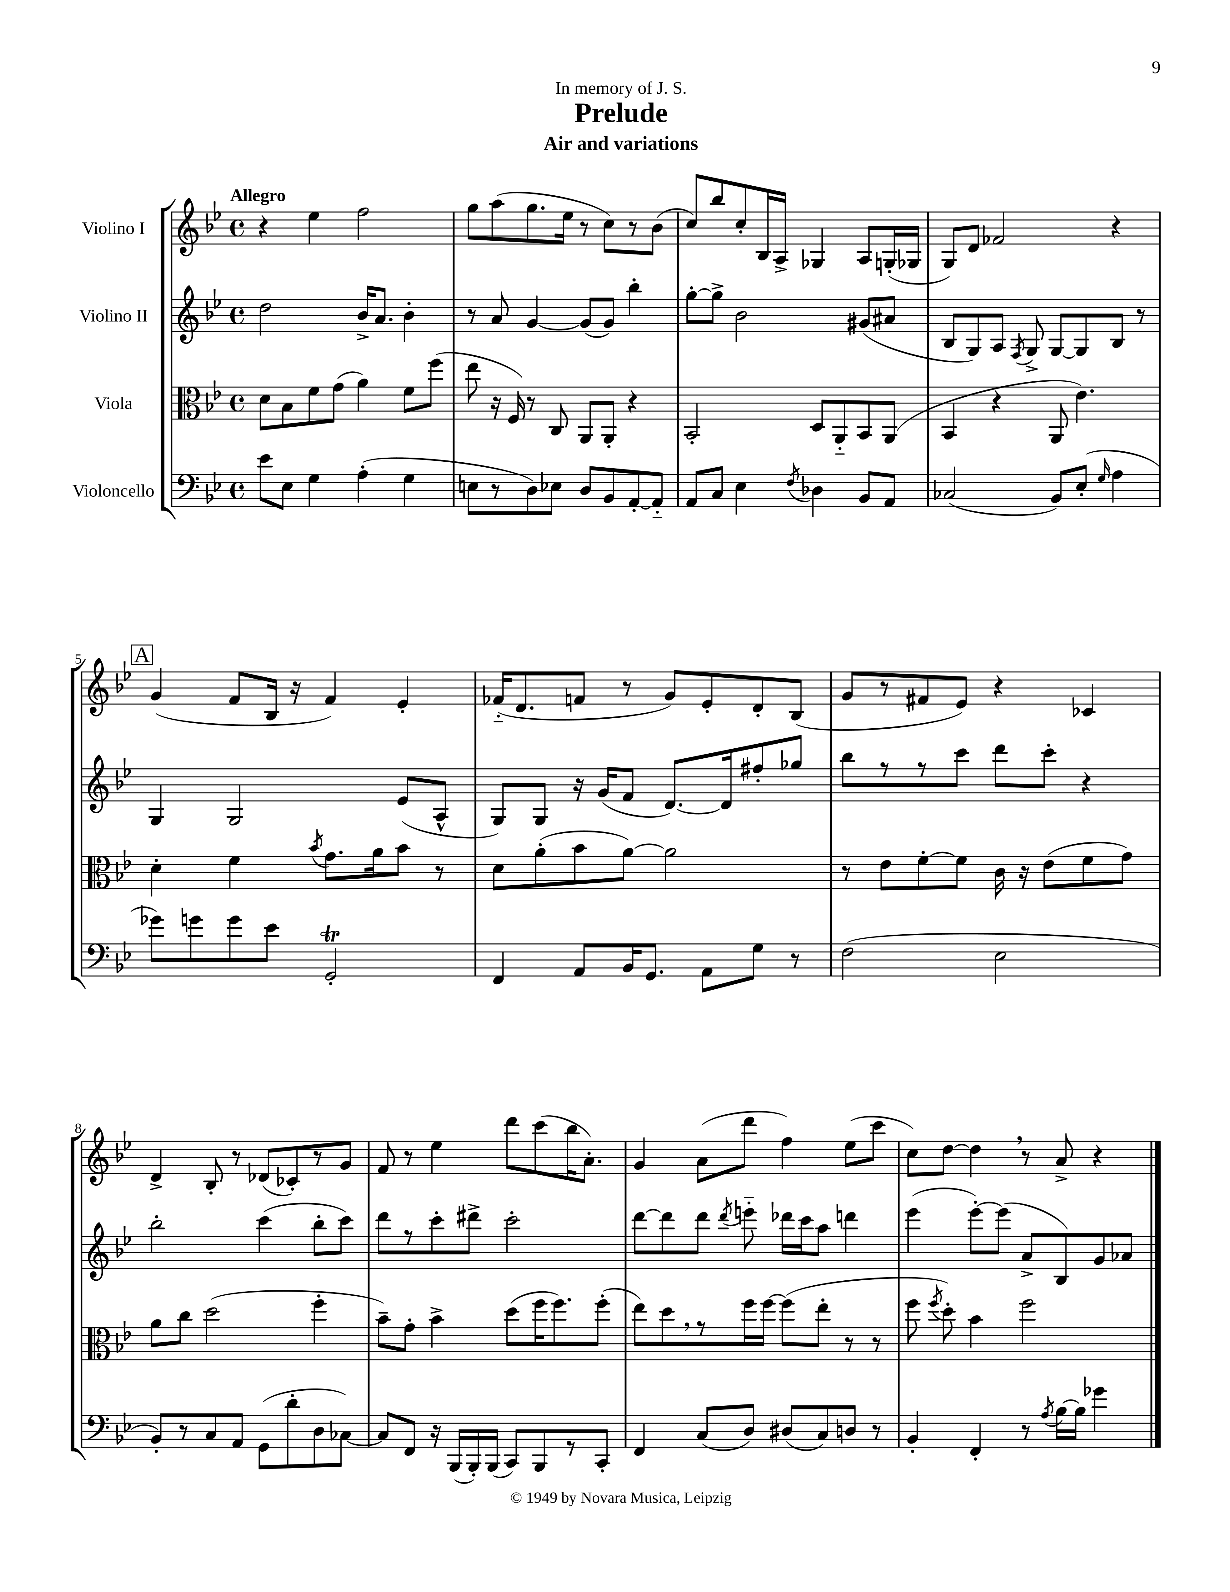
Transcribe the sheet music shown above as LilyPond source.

\header { title = "Prelude" subtitle = "Air and variations" dedication = "In memory of J. S." }
<<
\new StaffGroup <<
\new Staff = "s0" \with { instrumentName = "Violino I" } {
    \clef treble \key bes \major \defaultTimeSignature \time 4/4 \tempo "Allegro"
    \autoBeamOff r4 ees''4 f''2 |
    g''8[ a''8( g''8. ees''16] r8 c''8[) r8 bes'8]( |
    c''8[) bes''8 c''8-. bes16 a16]-> ges4 a8[ g16-.( ges16] |
    g8[) d'8] fes'2 r4 |
    \mark \markup { \box "A" } g'4( f'8[ bes16] r16 f'4) ees'4-. |
    fes'16[-_( d'8. f'8] r8 g'8[) ees'8-. d'8-. bes8]( |
    g'8[ r8 fis'8 ees'8]) r4 ces'4 |
    d'4-> bes8-. r8 des'8[( ces'8-.) r8 g'8] |
    f'8 r8 ees''4 d'''8[ c'''8( bes''16 a'8.]-.) |
    g'4 a'8[( d'''8] f''4) ees''8[( c'''8] |
    c''8[) d''8]~ d''4 \breathe r8 a'8-> r4 \bar "|." |
}
\new Staff = "s1" \with { instrumentName = "Violino II" } {
    \clef treble \key bes \major \defaultTimeSignature \time 4/4
    \autoBeamOff d''2 bes'16[-> a'8.] bes'4-. |
    r8 a'8 g'4~ g'8[( g'8]) bes''4-. |
    g''8[~-. g''8]-> bes'2 gis'8[( ais'8] |
    bes8[ g8) a8] \acciaccatura { f8 } g8-> g8[~ g8 bes8] r8 |
    \mark \markup { \box "A" } g4 g2 ees'8[( a8]-^ |
    g8[) g8] r16 g'16[( f'8] d'8.[~) d'16 fis''8-. ges''8] |
    bes''8[ r8 r8 c'''8] d'''8[ c'''8]-. r4 |
    bes''2-. c'''4( bes''8[-. c'''8]) |
    d'''8[ r8 c'''8-. dis'''8]-> c'''2-. |
    d'''8[~ d'''8 d'''8] \acciaccatura { d'''8 } e'''8-_ des'''16[ c'''16 a''8] d'''4 |
    ees'''4( ees'''8[~-.) ees'''8]( a'8[-> bes8) g'8 aes'8] \bar "|." |
}
\new Staff = "s2" \with { instrumentName = "Viola" } {
    \clef alto \key bes \major \defaultTimeSignature \time 4/4
    \autoBeamOff d'8[ bes8 f'8 g'8]( a'4) f'8[ f''8]( |
    ees''8 r16 f16) r8 c8 a,8[ a,8]-. r4 |
    bes,2-. d8[ a,8-_ bes,8 a,8]( |
    bes,4 r4 a,8 ees'4.) |
    \mark \markup { \box "A" } d'4-. f'4 \acciaccatura { bes'8 } g'8.[ a'16 bes'8] r8 |
    d'8[ a'8-.( bes'8 a'8]~) a'2 |
    r8 ees'8[ f'8~-. f'8] c'16 r16 ees'8[( f'8 g'8]) |
    a'8[ c''8] d''2( f''4-. |
    bes'8[--) g'8]-. bes'4-> d''8[( f''16 f''8.) f''8]-.( |
    ees''8[) d''8 \breathe r8 f''16 f''16]~ f''8[( ees''8]-. r8 r8 |
    f''8 \acciaccatura { f''8 } d''8-.) bes'4 f''2 \bar "|." |
}
\new Staff = "s3" \with { instrumentName = "Violoncello" } {
    \clef bass \key bes \major \defaultTimeSignature \time 4/4
    \autoBeamOff ees'8[ ees8] g4 a4-.( g4 |
    e8[ r8 d8) ees8] d8[ bes,8 a,8~-. a,8]-_ |
    a,8[ c8] ees4 \acciaccatura { f8 } des4 bes,8[ a,8] |
    ces2( bes,8[) ees8]-.( \grace { g16 } a4 |
    \mark \markup { \box "A" } ges'8[) g'8 g'8 ees'8] g,2-.\trill |
    f,4 a,8[ bes,16 g,8.] a,8[ g8] r8 |
    f2( ees2 |
    bes,8[-.) r8 c8 a,8] g,8[( d'8-. d8 ces8]~) |
    ces8[ f,8] r16 bes,,16[( bes,,16-.) bes,,16]( c,8[) bes,,8 r8 c,8]-. |
    f,4 c8[( d8]) dis8[( c8) d8] r8 |
    bes,4-. f,4-. r8 \acciaccatura { a8 } bes16[~ bes16] ges'4 \bar "|." |
}
>>
>>
